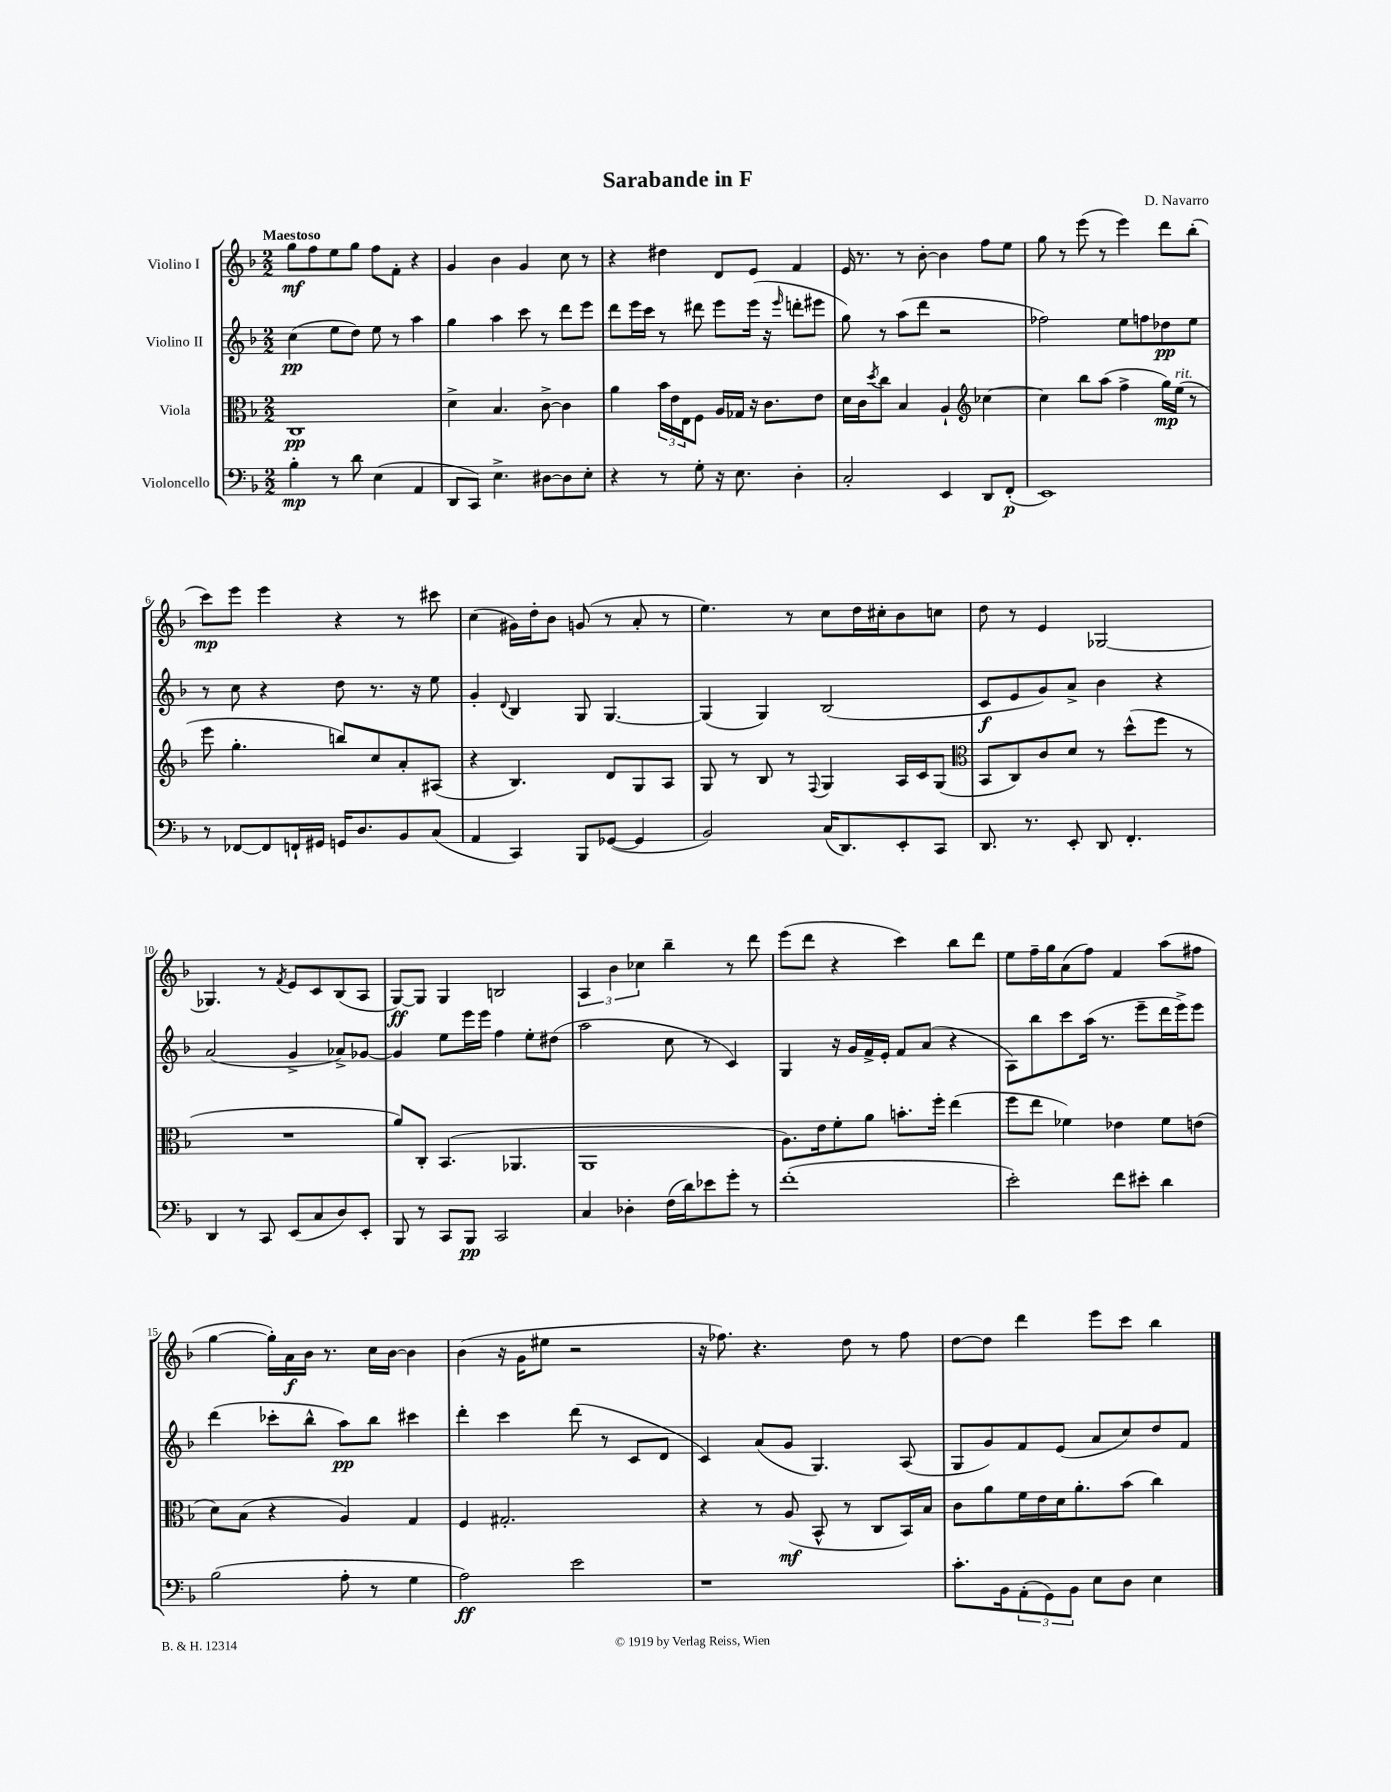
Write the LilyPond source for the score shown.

\header { title = "Sarabande in F" composer = "D. Navarro" }
<<
\new StaffGroup <<
\new Staff = "s0" \with { instrumentName = "Violino I" } {
    \clef treble \key f \major \numericTimeSignature \time 2/2 \tempo "Maestoso"
    g''8\mf f''8 e''8 g''8 f''8 f'8-. r4 |
    g'4 bes'4 g'4 c''8 r8 |
    r4 dis''4 d'8 e'8 f'4 |
    e'16 r8. r8 bes'8~-. bes'4 f''8 e''8 |
    g''8 r8 e'''8( r8 e'''4) d'''8 bes''8-.( |
    c'''8\mp) e'''8 e'''4 r4 r8 cis'''8 |
    c''4( gis'16) d''16-. bes'8 g'8( r8 a'8-. r8 |
    e''4.) r8 c''8 d''16 cis''16-. bes'8 c''8 |
    d''8 r8 e'4 ges2~ |
    ges4. r8 \acciaccatura { f'8 } e'8 c'8 bes8( a8 |
    g8~\ff) g8 g4 b2 |
    \tuplet 3/2 { a4 bes'4 ces''4 } bes''4-- r8 d'''8 |
    e'''8( d'''8 r4 c'''4) bes''8 d'''8 |
    e''8 f''16-- g''16 a'8( f''8) f'4 a''8( fis''8 |
    g''4~ g''16-.) a'16\f bes'16 r8. c''16 bes'16~ bes'4 |
    bes'4( r16 g'16 eis''8 r2 |
    r16 fes''8.) r4. d''8 r8 fes''8 |
    d''8~ d''8 d'''4 e'''8 c'''8 bes''4 \bar "|." |
}
\new Staff = "s1" \with { instrumentName = "Violino II" } {
    \clef treble \key f \major \numericTimeSignature \time 2/2
    c''4\pp( e''8 d''8) e''8 r8 a''4 |
    g''4 a''4 c'''8 r8 d'''8 e'''8 |
    d'''8 e'''16 c'''16 r8 dis'''8 e'''8 e'''16( r16 \grace { e'''16 } d'''8-. eis'''8 |
    g''8) r8 a''8( d'''8 r2 |
    fes''2) e''8 f''8 des''8\pp e''8 |
    r8 c''8 r4 d''8 r8. r16 e''8 |
    g'4-. \appoggiatura { d'8 } bes4 g8 g4.~ |
    g4( g4) bes2( |
    c'8\f e'8 g'8) a'8-> bes'4 r4 |
    a'2( g'4-> aes'8->) ges'8~ |
    ges'4 e''8 e'''16 e'''16 f''4 e''8-. dis''8( |
    a''2 c''8 r8 c'4) |
    g4 r16 g'16 f'16-> e'16-. f'8 a'8( r4 |
    a8) bes''8 c'''8 a''16( r8. e'''8-- d'''16 e'''16->) e'''8 |
    d'''4( ces'''8-. bes''8-^ a''8\pp) bes''8 cis'''4 |
    d'''4-. c'''4 d'''8( r8 c'8 d'8 |
    c'4) a'8( g'8 g4.) a8( |
    g8 g'8) f'8 e'8( a'8 c''8) d''8 f'8 \bar "|." |
}
\new Staff = "s2" \with { instrumentName = "Viola" } {
    \clef alto \key f \major \numericTimeSignature \time 2/2
    c1\pp |
    d'4-> bes4. c'8~-> c'4 |
    a'4 \tuplet 3/2 { bes'16 e'16 e16 } f8 a16 ges16 r16 c'8. e'8 |
    d'16 c'16 \acciaccatura { d''8 } c''8 bes4 a4-! \clef treble ces''4~ |
    ces''4 bes''8 a''8( f''4-> g''16\mp) e''16^\markup { \italic "rit." }( r8 |
    e'''8 g''4.-. b''8) c''8 a'8-. ais8( |
    r4 bes4.) d'8 g8 a8 |
    g8 r8 bes8 r8 \appoggiatura { f8 } g4 a16 c'16 g8( |
    \clef alto bes,8 c8) c'8 d'8 r8 d''8-^( f''8 r8 |
    R1 |
    a'8) c8-. bes,4.( aes,4. |
    a,1 |
    a8.) e'16 f'8-. a'8 b'8.-. f''16-. e''4( |
    f''8 e''8 fes'4) ees'4 fes'8 e'8( |
    d'8) bes8( r4 a4) g4 |
    f4 gis2.-. |
    r4 r8 a8\mf( bes,8-^ r8 c8 bes,16) bes16 |
    c'8 a'8 f'16 e'16 d'16 a'8.-. bes'8( c''4) \bar "|." |
}
\new Staff = "s3" \with { instrumentName = "Violoncello" } {
    \clef bass \key f \major \numericTimeSignature \time 2/2
    bes4-.\mp r8 d'8 e4( a,4 |
    d,8 c,8) e4.-> dis8~ dis8 e8-. |
    r4 r8 g8-. r16 e8. d4-. |
    c2-. e,4 d,8 f,8-.\p( |
    e,1) |
    r8 fes,8~ fes,8 f,16-! gis,16 g,16 d8. bes,8 c8( |
    a,4 c,4) bes,,8 ges,8~( ges,4 |
    bes,2) c16( d,8.) e,8-. c,8 |
    d,8. r8. e,8-. d,8 f,4.-. |
    d,4 r8 c,8 e,8( c8 d8) e,8-. |
    bes,,8 r8 c,8 bes,,8\pp c,2 |
    c4 des4-. f16( d'16) ees'8 g'8-. r8 |
    f'1-.( |
    e'2-.) f'8 eis'8-. d'4 |
    bes2( a8-. r8 g4 |
    a2\ff) e'2 |
    r1 |
    c'8.-. bes,16 \tuplet 3/2 { a,8-.( g,8) bes,8 } e8 d8 e4 \bar "|." |
}
>>
>>
